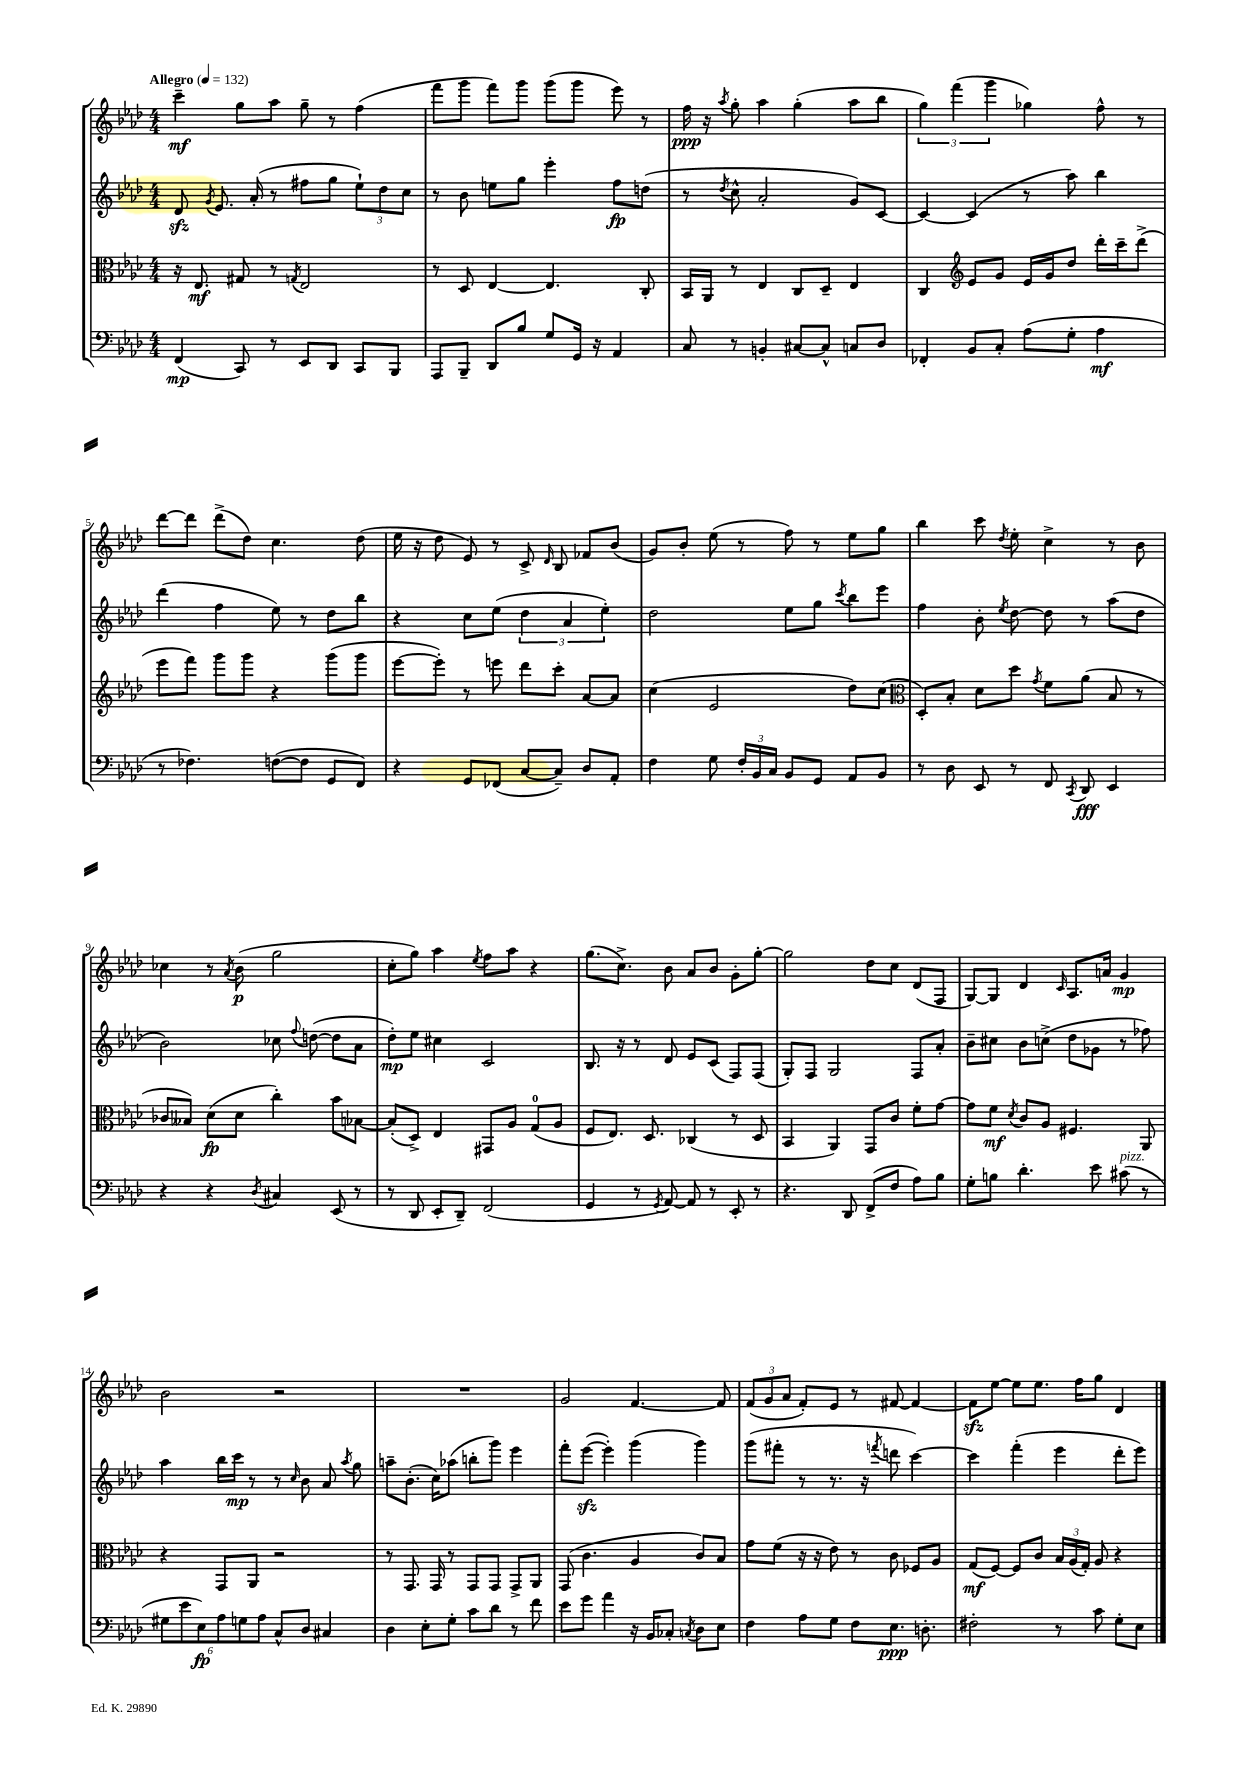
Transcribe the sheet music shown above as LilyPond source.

<<
\new StaffGroup <<
\new Staff = "s0" {
    \clef treble \key aes \major \numericTimeSignature \time 4/4 \tempo "Allegro" 4 = 132
    \autoBeamOff c'''4--\mf g''8[ aes''8] g''8-- r8 f''4( |
    f'''8[ g'''8] f'''8[) g'''8] g'''8[( g'''8] ees'''8) r8 |
    f''16\ppp r16 \acciaccatura { aes''8 } g''8-. aes''4 g''4-.( aes''8[ bes''8] |
    \tuplet 3/2 { g''4) f'''4( g'''4 } ges''4) f''8-^ r8 |
    des'''8[~ des'''8] des'''8[->( des''8]) c''4. des''8( |
    ees''16 r16 des''8 ees'8) r8 c'8-> \grace { des'16 } bes8 fes'8[ bes'8]( |
    g'8[) bes'8]-. ees''8( r8 f''8) r8 ees''8[ g''8] |
    bes''4 c'''8 \acciaccatura { des''8 } ees''8-. c''4-> r8 bes'8 |
    ces''4 r8 \acciaccatura { aes'8 } bes'8\p( g''2 |
    c''8[-. g''8]) aes''4 \acciaccatura { ees''8 } f''8[ aes''8] r4 |
    g''8.[( c''8.]->) bes'8 aes'8[ bes'8] g'8[-. g''8]~-. |
    g''2 des''8[ c''8] des'8[( f8] |
    g8[~) g8] des'4 \grace { c'16 } aes8.[ a'16] g'4\mp |
    bes'2 r2 |
    R1 |
    g'2 f'4.~ f'8 |
    \tuplet 3/2 { f'8[( g'8 aes'8] } f'8[-.) ees'8] r8 fis'8~ fis'4~ |
    fis'8[\sfz ees''8]~ ees''8[ ees''8.] f''16[ g''8] des'4 \bar "|." |
}
\new Staff = "s1" {
    \clef treble \key aes \major \numericTimeSignature \time 4/4
    \autoBeamOff des'8\sfz \acciaccatura { g'8 } ees'8. aes'16-.( r8 fis''8[ g''8] \tuplet 3/2 { ees''8[-!) des''8 c''8] } |
    r8 bes'8 e''8[ g''8] ees'''4-. f''8[\fp d''8]( |
    r8 \acciaccatura { des''8 } c''8-^ aes'2-. g'8[) c'8]~ |
    c'4~ c'4( r8 aes''8) bes''4 |
    des'''4( f''4 ees''8) r8 des''8[ bes''8] |
    r4 c''8[ ees''8]( \tuplet 3/2 { des''4 aes'4 ees''4-.) } |
    des''2 ees''8[ g''8] \acciaccatura { c'''8 } bes''8[ ees'''8] |
    f''4 bes'8-. \acciaccatura { ees''8 } des''8~ des''8 r8 aes''8[( des''8] |
    bes'2) ces''8 \appoggiatura { f''8 } d''8~( d''8[ aes'8] |
    des''8[-.\mp) ees''8] cis''4 c'2 |
    bes8. r16 r8 des'8 ees'8[ c'8]( f8[) f8]( |
    g8[-.) f8] g2 f8[ aes'8]-. |
    bes'8[-- cis''8] bes'8[ c''8]->( des''8[ ges'8] r8 fes''8) |
    aes''4 bes''16[ c'''16]\mp r8 r8 \grace { c''16 } bes'8 aes'8 \acciaccatura { aes''8 } g''8 |
    a''8[-- bes'8.]-.( c''16[) aes''8]( b''8[-. g'''8]) ees'''4 |
    f'''8[-. ees'''8]~\sfz( ees'''4-.) g'''4( g'''4) |
    g'''8[( fis'''8]-. r8 r8. r16 \acciaccatura { f'''8 } d'''8 c'''4~) |
    c'''4 f'''4-.( ees'''4 des'''8[-. ees'''8]) \bar "|." |
}
\new Staff = "s2" {
    \clef alto \key aes \major \numericTimeSignature \time 4/4
    \autoBeamOff r16 ees8.\mf gis8 r8 \acciaccatura { g8 } ees2 |
    r8 des8 ees4~ ees4. c8-. |
    bes,16[ aes,16] r8 ees4 c8[ des8]-- ees4 |
    c4 \clef treble ees'8[ g'8] ees'16[ g'16 des''8] des'''16[-. c'''16-- des'''8]->( |
    ees'''8[ f'''8]) g'''8[ g'''8] r4 g'''8[( g'''8] |
    ees'''8[~ ees'''8]-.) r8 e'''8 des'''8[ c'''8]-. aes'8[~ aes'8] |
    c''4( ees'2 des''8[) c''8]( |
    \clef alto des8[-.) bes8]-. des'8[ des''8] \acciaccatura { g'8 } f'8[ aes'8]( bes8 r8 |
    ces'8[ beses8]) des'8[\fp( des'8] c''4-.) bes'8[ bes8]~ |
    bes8[-.( des8]->) ees4 gis,8[ aes8] g8[-0( aes8] |
    f8[ ees8.]) des8. ces4( r8 des8 |
    bes,4 aes,4) g,8[ c'8] f'8[-. g'8]~ |
    g'8[ f'8]\mf \acciaccatura { des'8 } c'8[ aes8] fis4. aes,8 |
    r4 g,8[ aes,8] r2 |
    r8 g,8. g,16 r8 g,8[ g,8] g,8[-> aes,8] |
    g,8( c'4. aes4 c'8[) bes8] |
    g'8[ f'8]( r16 r16 ees'8) r8 c'8 fes8[ aes8] |
    g8[\mf( f8]~) f8[ c'8] \tuplet 3/2 { bes16[ aes16( g16]-.) } aes8 r4 \bar "|." |
}
\new Staff = "s3" {
    \clef bass \key aes \major \numericTimeSignature \time 4/4
    \autoBeamOff f,4\mp( c,8) r8 ees,8[ des,8] c,8[ bes,,8] |
    aes,,8[ bes,,8]-- des,8[ bes8] g8[ g,16] r16 aes,4 |
    c8 r8 b,4-. cis8[~ cis8]-^ c8[ des8] |
    fes,4-. bes,8[ c8]-. aes8[( g8]-. aes4\mf |
    r8 fes4.) f8[~( f8] g,8[ f,8]) |
    r4 g,8[ fes,8]( c8[~ c8]--) des8[ aes,8]-. |
    f4 g8 \tuplet 3/2 { f16[-. bes,16 c16] } bes,8[ g,8] aes,8[ bes,8] |
    r8 des8 ees,8 r8 f,8 \acciaccatura { c,8 } des,8\fff ees,4 |
    r4 r4 \acciaccatura { des8 } cis4 ees,8( r8 |
    r8 des,8 ees,8[-. des,8]--) f,2( |
    g,4 r8 \acciaccatura { g,8 } aes,8~) aes,8 r8 ees,8-. r8 |
    r4. des,8 f,8[->( f8] aes8[) bes8] |
    g8[-. b8] des'4.-. ees'8 cis'8^\markup { \italic "pizz." }( r8 |
    \tuplet 6/4 { gis8[ ees'8 ees8\fp) aes8 g8 aes8] } c8[-^ des8] cis4 |
    des4 ees8[-. g8]-. c'8[ des'8] r8 f'8 |
    ees'8[ g'8] aes'4 r16 bes,16[ ces8]-. \acciaccatura { c8 } des8[ ees8] |
    f4 aes8[ g8] f8[ ees8.]\ppp d8.-. |
    fis2-. r8 c'8 g8[-. ees8] \bar "|." |
}
>>
>>
